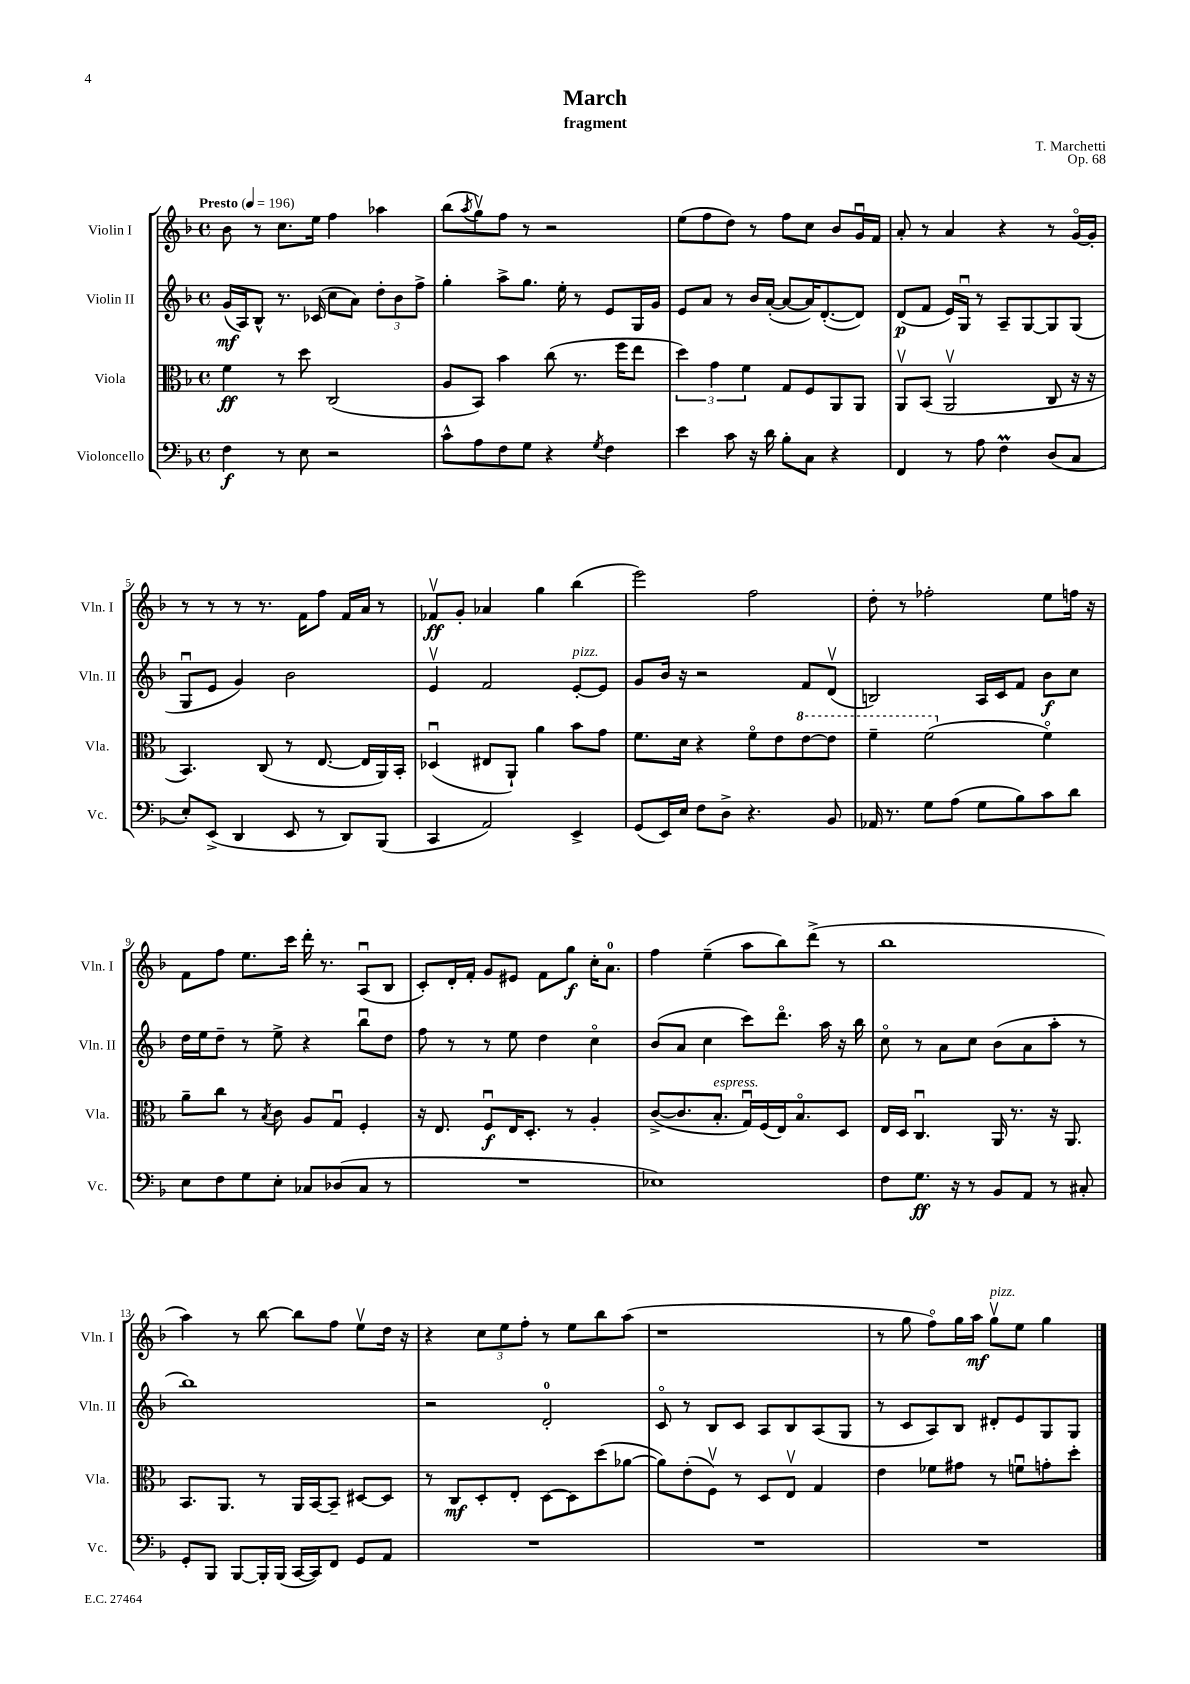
\header { title = "March" composer = "T. Marchetti" subtitle = "fragment" opus = "Op. 68" }
<<
\new StaffGroup <<
\new Staff = "s0" \with { instrumentName = "Violin I" shortInstrumentName = "Vln. I" } {
    \clef treble \key f \major \defaultTimeSignature \time 4/4 \tempo "Presto" 4 = 196
    bes'8 r8 c''8. e''16 f''4 aes''4 |
    bes''8( \acciaccatura { a''8 } g''8\upbow) f''8 r8 r2 |
    e''8( f''8 d''8) r8 f''8 c''8 bes'8 g'16\downbow f'16 |
    a'8-. r8 a'4 r4 r8 g'16~\flageolet g'16-. |
    r8 r8 r8 r8. f'16 f''8 f'16 a'16 r8 |
    fes'8\upbow\ff g'8-. aes'4 g''4 bes''4( |
    e'''2) f''2 |
    d''8-. r8 fes''2-. e''8 f''16 r16 |
    f'8 f''8 e''8. c'''16 d'''16-. r8. a8\downbow( bes8 |
    c'8-.) d'16-. f'16-. g'8 eis'8 f'8 g''8\f c''16-. a'8.-0 |
    f''4 e''4--( a''8 bes''8) d'''8->( r8 |
    bes''1 |
    a''4) r8 bes''8~ bes''8 f''8 e''8\upbow d''16 r16 |
    r4 \tuplet 3/2 { c''8 e''8 f''8-. } r8 e''8 bes''8 a''8( |
    r1 |
    r8 g''8 f''8\flageolet) g''16 a''16\mf g''8\upbow^\markup { \italic "pizz." } e''8 g''4 \bar "|." |
}
\new Staff = "s1" \with { instrumentName = "Violin II" shortInstrumentName = "Vln. II" } {
    \clef treble \key f \major \defaultTimeSignature \time 4/4
    g'16\mf( a16) bes8-^ r8. ces'16( c''8 a'8) \tuplet 3/2 { d''8-. bes'8 f''8-> } |
    g''4-. a''8-> g''8. e''16-. r8 e'8 g16 g'16 |
    e'8 a'8 r8 bes'16 a'16~-.( a'8~ a'16) d'8.~-.( d'8) |
    d'8\p( f'8 e'16) g16\downbow r8 a8-- g8~ g8 g8( |
    g8\downbow e'8 g'4) bes'2 |
    e'4\upbow f'2 e'8~-.^\markup { \italic "pizz." } e'8 |
    g'8 bes'16 r16 r2 f'8 d'8\upbow( |
    b2) a16 c'16 f'8 bes'8\f c''8 |
    d''16 e''16 d''8-- r8 e''8-> r4 bes''8\downbow d''8 |
    f''8 r8 r8 e''8 d''4 c''4\flageolet |
    bes'8( a'8 c''4 c'''8) d'''8.\flageolet a''16 r16 bes''16 |
    c''8\flageolet r8 a'8 c''8 bes'8( a'8 a''8-. r8 |
    bes''1) |
    r2 d'2-0-. |
    c'8\flageolet r8 bes8 c'8 a8 bes8 a8( g8 |
    r8 c'8 a8) bes8 dis'8-. e'8 g8 g8 \bar "|." |
}
\new Staff = "s2" \with { instrumentName = "Viola" shortInstrumentName = "Vla." } {
    \clef alto \key f \major \defaultTimeSignature \time 4/4
    f'4\ff r8 d''8 c2( |
    a8 bes,8) bes'4 c''8( r8. f''16 e''8 |
    \tuplet 3/2 { d''4) g'4 f'4 } g8 f8 a,8 a,8 |
    a,8\upbow bes,8( a,2\upbow c8 r16 r16 |
    bes,4.) c8( r8 e8.~ e16 a,16) bes,16-. |
    des4\downbow( eis8 a,8-!) a'4 bes'8 g'8 |
    f'8. d'16 r4 f'8\flageolet e'8 \ottava #1 e''8~ e''8 |
    f''4-- f''2( \ottava #0 f'4\flageolet) |
    a'8-- c''8 r8 \acciaccatura { bes8 } c'8 a8 g8\downbow f4-. |
    r16 e8. f8\downbow\f e16 d8.-. r8 a4-. |
    c'8~->( c'8. bes8.-.^\markup { \italic "espress." } g16\downbow) f16( e16) bes8.\flageolet d8 |
    e16 d16 c4.\downbow a,16 r8. r16 a,8. |
    bes,8. a,8. r8 a,16 bes,16~ bes,8-- dis8~ dis8 |
    r8 c8\mf d8-. e8-. d8~ d8 d''8( aes'8~ |
    aes'8) e'8-.( f8\upbow) r8 d8 e8\upbow g4 |
    e'4 fes'8 gis'8 r8 f'8\downbow g'8-. d''8-. \bar "|." |
}
\new Staff = "s3" \with { instrumentName = "Violoncello" shortInstrumentName = "Vc." } {
    \clef bass \key f \major \defaultTimeSignature \time 4/4
    f4\f r8 e8 r2 |
    c'8-^ a8 f8 g8 r4 \acciaccatura { g8 } f4 |
    e'4 c'8 r16 d'16 bes8-. c8 r4 |
    f,4 r8 a8 f4\prall d8( c8 |
    e8-.) e,8->( d,4 e,8 r8 d,8) bes,,8( |
    c,4 a,2) e,4-> |
    g,8( e,16) e16 f8 d8-> r4. bes,8 |
    aes,16 r8. g8 a8( g8 bes8) c'8 d'8 |
    e8 f8 g8 e8-. ces8 des8( ces8 r8 |
    R1 |
    ees1) |
    f8 g8.\ff r16 r8 bes,8 a,8 r8 cis8-. |
    g,8-. bes,,8 bes,,8~ bes,,16-. bes,,16( c,16~ c,16) f,8 g,8 a,8 |
    R1 |
    R1 |
    R1 \bar "|." |
}
>>
>>
